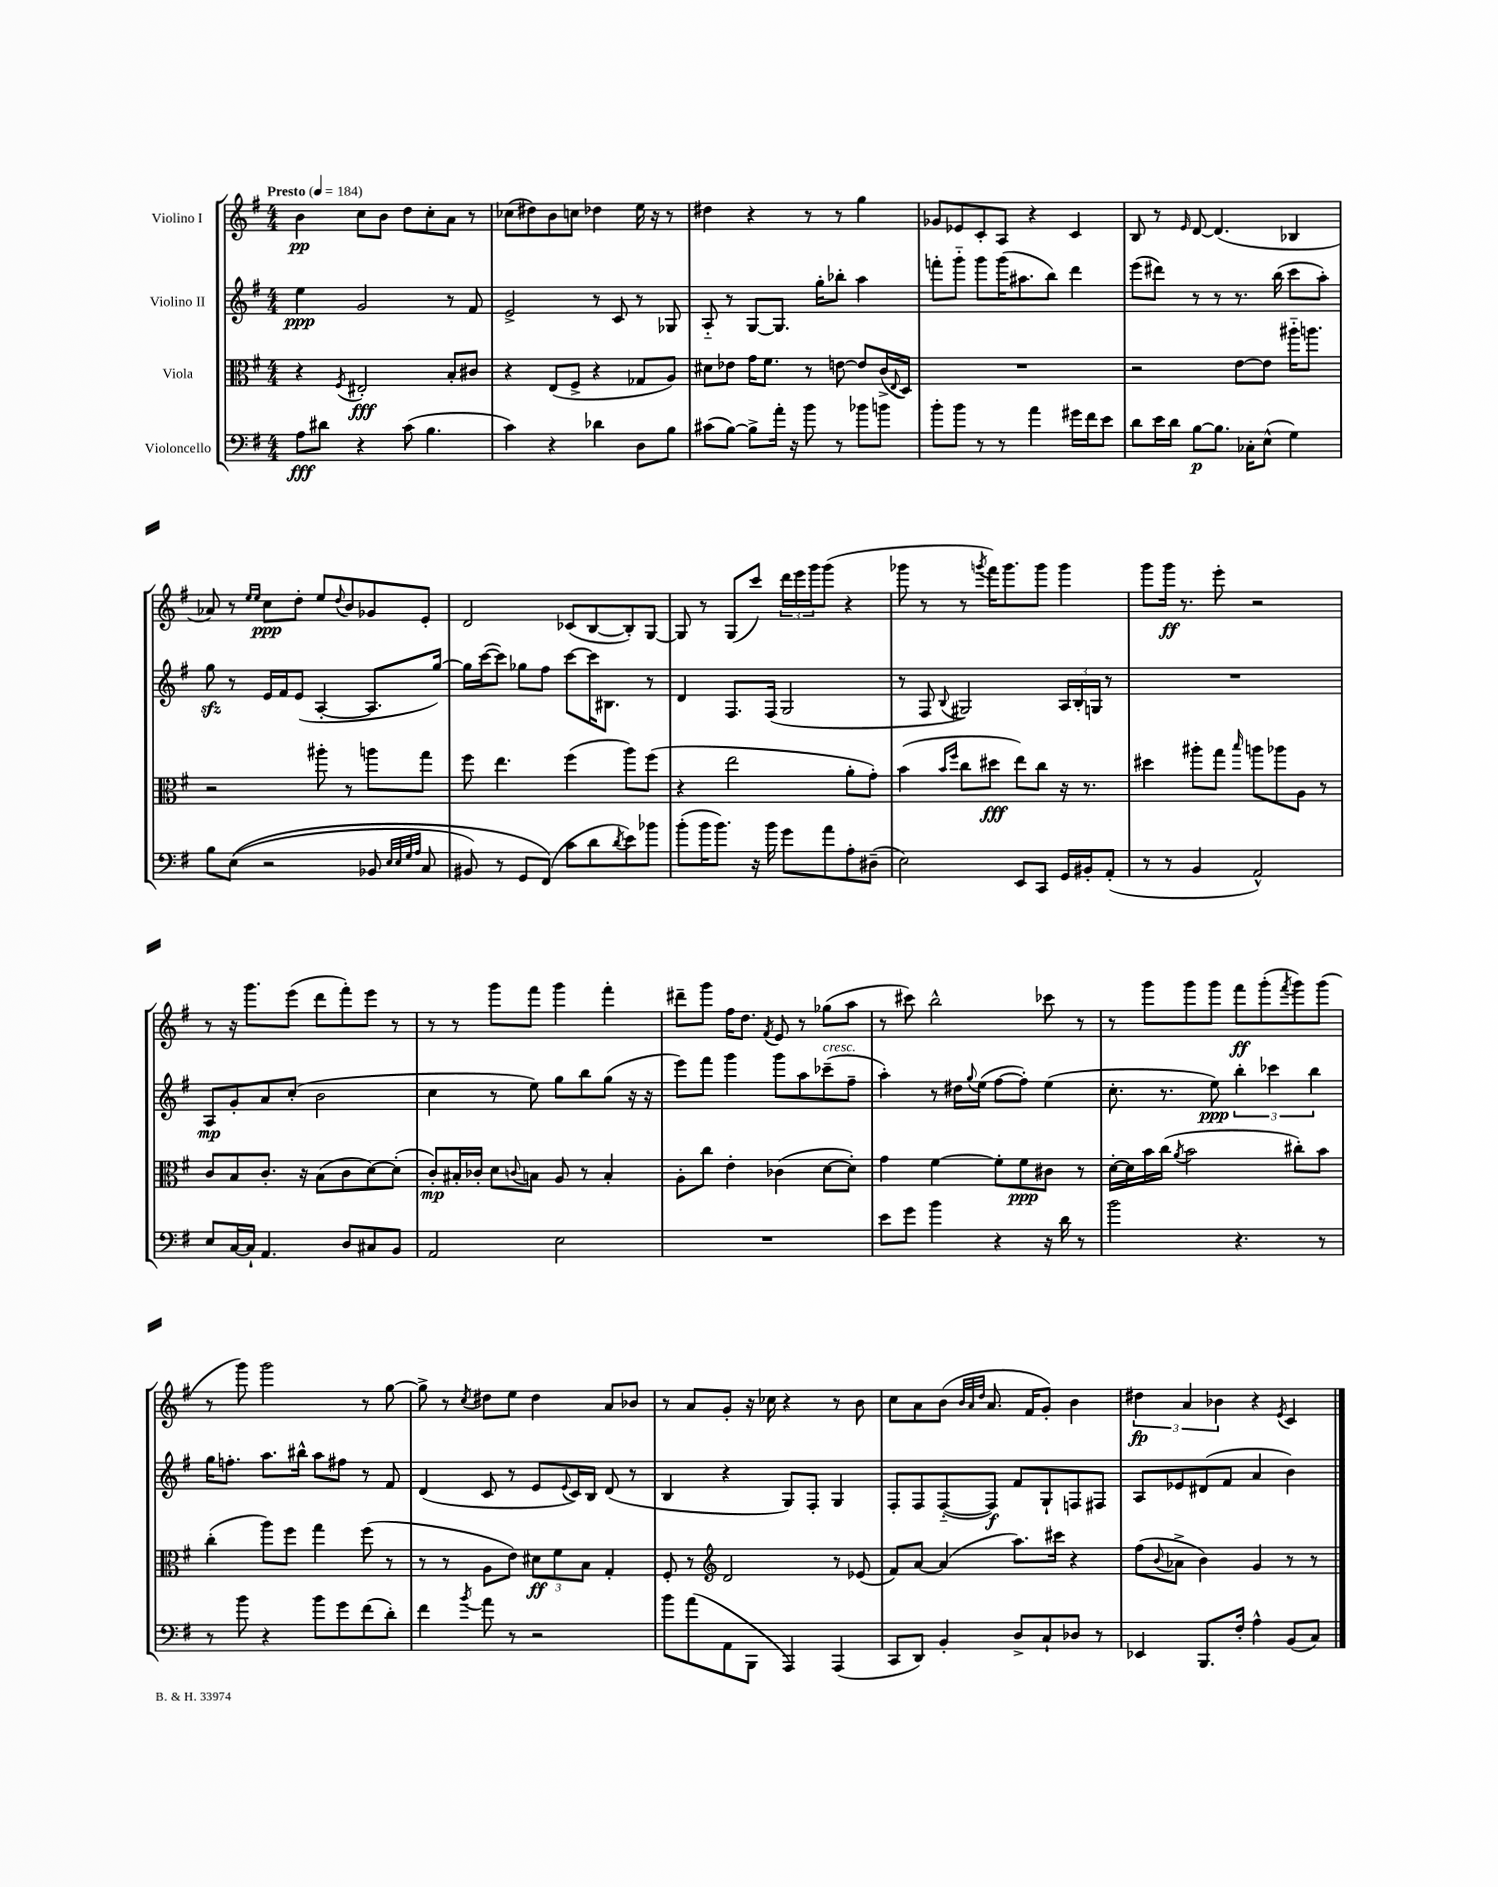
<<
\new StaffGroup <<
\new Staff = "s0" \with { instrumentName = "Violino I" } {
    \clef treble \key g \major \numericTimeSignature \time 4/4 \tempo "Presto" 4 = 184
    b'4\pp c''8 b'8 d''8 c''8-. a'8 r8 |
    ces''8( dis''8) b'8 c''8 des''4 e''16 r16 r8 |
    dis''4 r4 r8 r8 g''4 |
    ges'8 ees'8 c'8-. a8 r4 c'4 |
    b8 r8 \grace { e'16 } d'8~ d'4.( bes4 |
    aes'8) r8 \grace { e''16 e''16 } c''8\ppp d''8-. e''8 \appoggiatura { d''8 } b'8 ges'8 e'8-. |
    d'2 ces'8( b8~ b8-.) g8~ |
    g8 r8 g8( c'''8) \tuplet 3/2 { d'''16 e'''16 g'''16 } g'''8( r4 |
    ges'''8 r8 r8 \acciaccatura { g'''8 } fis'''16) g'''8. g'''8 g'''4 |
    g'''8 g'''16\ff r8. e'''8-. r2 |
    r8 r16 g'''8. e'''8( d'''8 fis'''8-.) e'''8 r8 |
    r8 r8 g'''8 fis'''8 g'''4 fis'''4-. |
    dis'''8-- g'''8 fis''16 d''8. \acciaccatura { fis'8 } e'8 r8 ges''8( a''8 |
    r8 cis'''8) b''2-^ ces'''8 r8 |
    r8 g'''8 g'''8 g'''8 fis'''8\ff g'''8-.( \acciaccatura { fis'''8 } g'''8) g'''8( |
    r8 g'''8) g'''2 r8 g''8~ |
    g''8-> r8 \acciaccatura { c''8 } dis''8 e''8 dis''4 a'8 bes'8 |
    r8 a'8 g'8-. r16 ces''16 r4 r8 b'8 |
    c''8 a'8 b'8( \grace { b'32 a'32 d''32 } a'8. fis'16 g'8-.) b'4 |
    \tuplet 3/2 { dis''4\fp a'4 bes'4 } r4 \acciaccatura { e'8 } c'4 \bar "|." |
}
\new Staff = "s1" \with { instrumentName = "Violino II" } {
    \clef treble \key g \major \numericTimeSignature \time 4/4
    e''4\ppp g'2 r8 fis'8 |
    e'2-> r8 c'8 r8 ges8 |
    a8-_ r8 g8~ g8. g''16-. bes''8-. a''4 |
    f'''8-. g'''8-_ g'''8 g'''16( ais''8. b''8) d'''4 |
    e'''8( dis'''8) r8 r8 r8. b''16( c'''8 a''8-.) |
    g''8\sfz r8 e'16 fis'16 e'8( a4~-. a8. g''16~) |
    g''16 c'''16~( c'''8) ges''8 fis''8 c'''8~ c'''16 bis8. r8 |
    d'4 fis8. fis16( g2 |
    r8 fis8 \appoggiatura { b8 } gis2) \tuplet 3/2 { a16 b16-. g16 } r8 |
    R1 |
    a8\mp g'8-. a'8 c''8-.( b'2 |
    c''4 r8 e''8) g''8 b''8 g''8( r16 r16 |
    e'''8) fis'''8 g'''4 g'''8 a''8 ces'''8--^\markup { \italic "cresc." }( fis''8-- |
    a''4-.) r8 dis''16 \appoggiatura { g''8 } e''16( fis''8~ fis''8-.) e''4( |
    c''8.-. r8. e''8\ppp) \tuplet 3/2 { b''4-. ces'''4 b''4 } |
    g''16 f''8.-. a''8. bis''16-^ a''8 fis''8 r8 fis'8 |
    d'4( c'8 r8 e'8 \appoggiatura { e'8 } c'16) b16 d'8( r8 |
    b4 r4 g8) fis8-. g4 |
    fis8-. fis8 fis8~-_( fis8\f) fis'8 g8-! f8 fis8 |
    a8 ees'8 dis'8( fis'8 a'4 b'4) \bar "|." |
}
\new Staff = "s2" \with { instrumentName = "Viola" } {
    \clef alto \key g \major \numericTimeSignature \time 4/4
    r4 \acciaccatura { fis8 } eis2-.\fff b8-. cis'8 |
    r4 e8( fis8-> r4 ges8 a8) |
    dis'8 ees'8 g'16 fis'8. r8 e'8~ e'8 c'16->( \appoggiatura { e8 } d16) |
    R1 |
    r2 e'8~ e'8 ais''16-_ a''8. |
    r2 ais''8-. r8 a''8 g''8 |
    fis''8 e''4. fis''4( a''8) fis''8( |
    r4 e''2 a'8-. g'8-.) |
    b'4( \grace { b'16 fis''16 } c''8 dis''8\fff e''8) c''8 r16 r8. |
    dis''4 ais''8-. g''8 \grace { b''16 } a''8 aes''8 a8 r8 |
    c'8 b8 c'8.-. r16 b8( c'8 d'8~) d'8-.( |
    c'8-.\mp) bis16-. ces'16-. d'8 \appoggiatura { c'8 } b8 a8 r8 b4-. |
    a8-. c''8 e'4-. ces'4( d'8~ d'8-.) |
    g'4 fis'4~ fis'8-. fis'8\ppp cis'8 r8 |
    d'16~-. d'16 b'16 c''16( \acciaccatura { a'8 } b'2 cis''8-.) b'8 |
    c''4-.( a''8) fis''8 g''4 fis''8( r8 |
    r8 r8 a8 e'8) \tuplet 3/2 { dis'8\ff fis'8 b8 } g4-. |
    fis8-. r8 \clef treble d'2 r8 ees'8( |
    fis'8) a'8~ a'4( a''8.) cis'''16 r4 |
    fis''8( \appoggiatura { b'8 } aes'8-> b'4) g'4 r8 r8 \bar "|." |
}
\new Staff = "s3" \with { instrumentName = "Violoncello" } {
    \clef bass \key g \major \numericTimeSignature \time 4/4
    a8\fff dis'8 r4 c'8( b4. |
    c'4) r4 des'4 d8 b8 |
    cis'8( b8~) b8-> a'16-. r16 b'8 r8 bes'8 b'8 |
    b'8-. b'8 r8 r8 a'4 gis'16 fis'16 e'8 |
    d'8 e'16 d'16 b8~\p b8. ces16-. e8-^( g4) |
    b8 e8(\( r2 bes,8 \grace { e32 e32 g32 a32 } c8 |
    bis,8) r8 g,8 fis,8(\) c'8 d'8 \acciaccatura { d'8 } e'8) bes'8 |
    b'8-.( b'16 b'8.) r16 b'16 g'8 a'8 a8-. dis8--( |
    e2) e,8 c,8 g,16 bis,16-. a,8-.( |
    r8 r8 b,4 a,2-^) |
    e8 c16~ c16-! a,4. d8 cis8 b,8 |
    a,2 e2 |
    R1 |
    e'8 g'8 b'4 r4 r16 d'16 r8 |
    b'2 r4. r8 |
    r8 b'8 r4 b'8 g'8 fis'8( d'8-.) |
    fis'4 \acciaccatura { b'8 } a'8 r8 r2 |
    b'8 a'8( a,8 b,,8 a,,4) a,,4( |
    c,8 d,8) b,4-. d8-> c8-! des8 r8 |
    ees,4 b,,8. fis16-. a4-^ b,8( c8) \bar "|." |
}
>>
>>
\layout { \context { \Score \remove "Bar_number_engraver" } }
